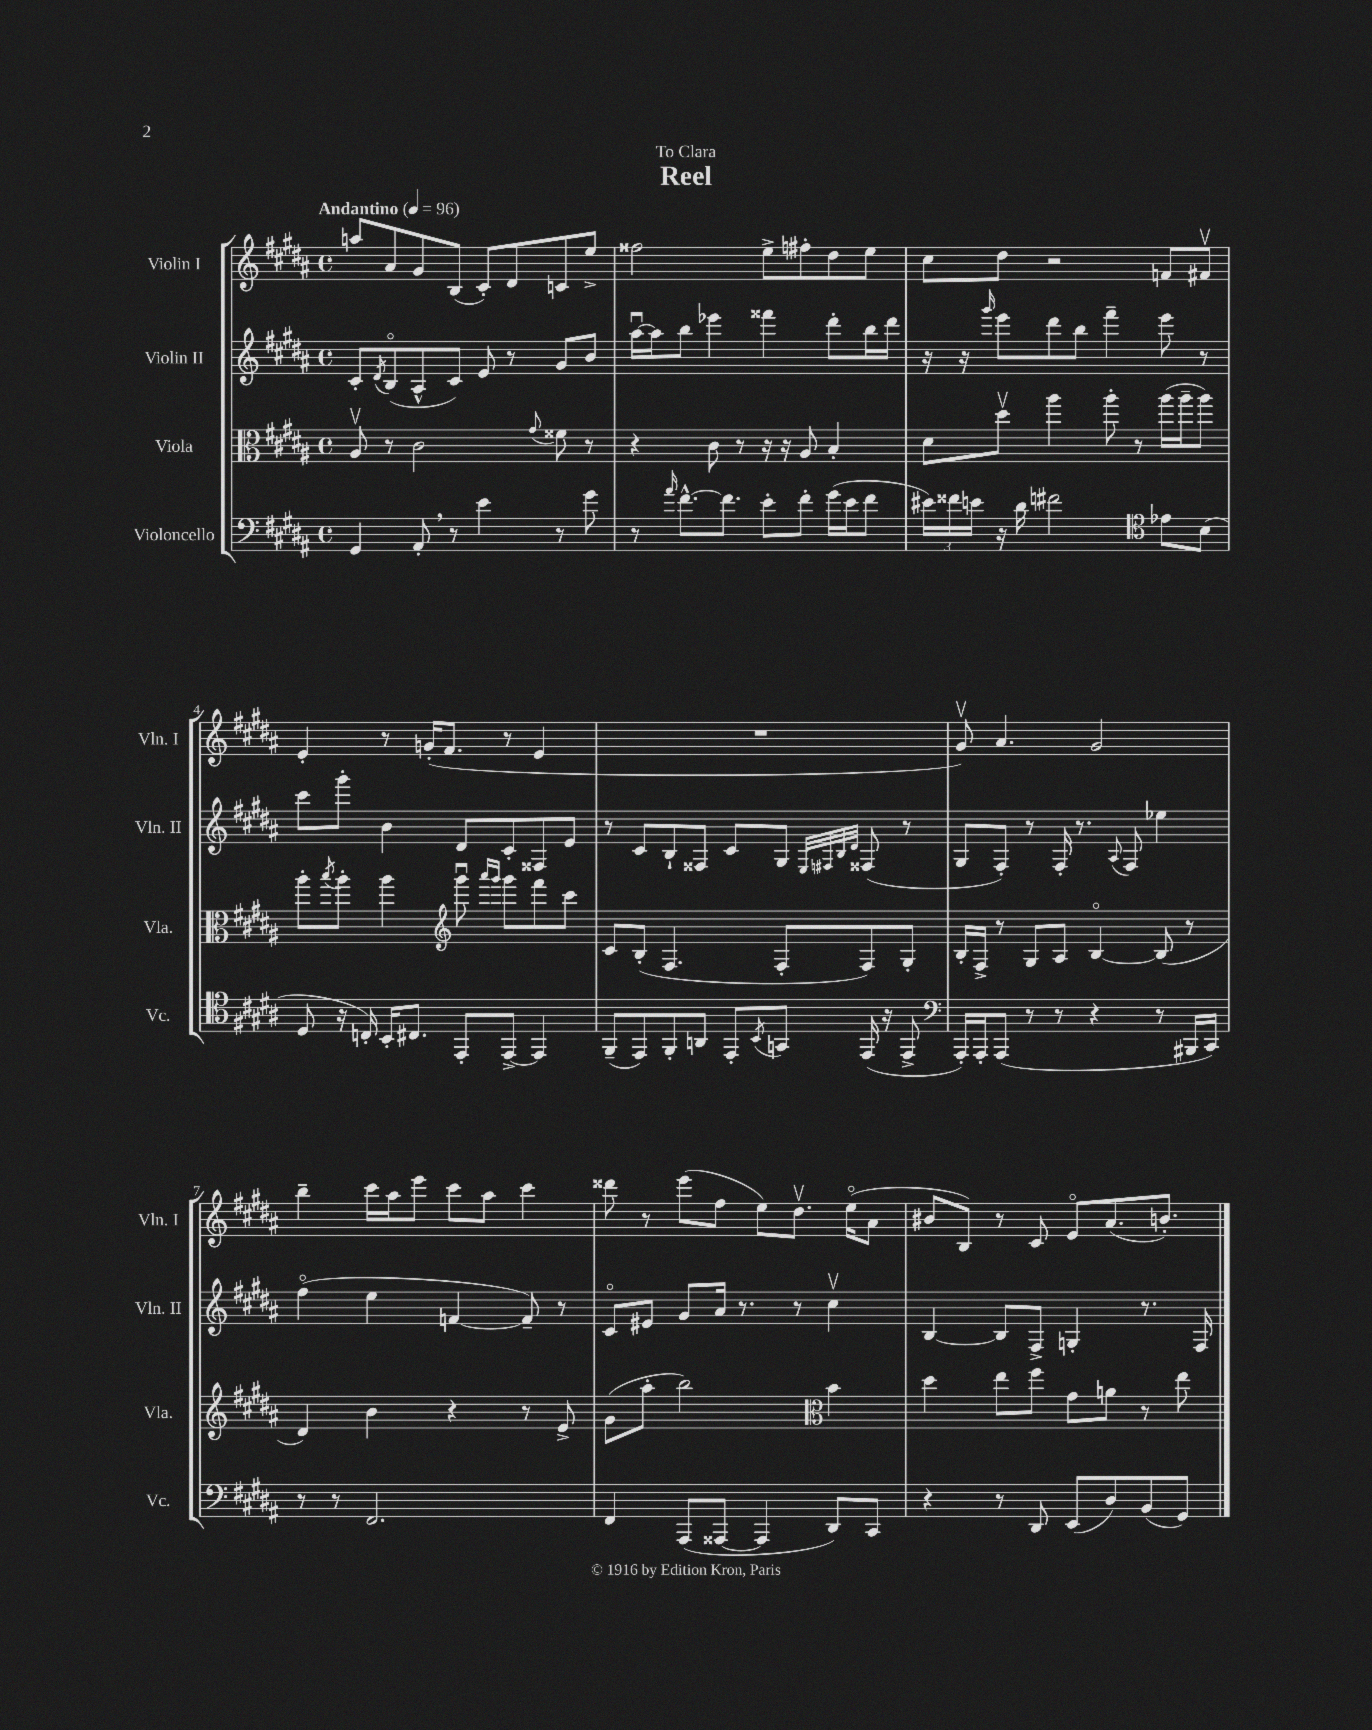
\header { title = "Reel" dedication = "To Clara" }
<<
\new StaffGroup <<
\new Staff = "s0" \with { instrumentName = "Violin I" shortInstrumentName = "Vln. I" } {
    \clef treble \key b \major \defaultTimeSignature \time 4/4 \tempo "Andantino" 4 = 96
    a''8 ais'8 gis'8 b8( cis'8-.) dis'8 c'8 e''8-> |
    fisis''2 e''8-> fis''8-. dis''8 e''8 |
    cis''8 dis''8 r2 f'8 fis'8\upbow |
    e'4-. r8 g'16-.( fis'8. r8 e'4 |
    R1 |
    gis'8\upbow) ais'4. gis'2 |
    b''4-- cis'''16 ais''16 e'''8 cis'''8 ais''8 cis'''4 |
    disis'''8 r8 e'''8( fis''8 e''8) dis''8.\upbow e''16\flageolet( ais'8 |
    bis'8 b8) r8 cis'8 e'8\flageolet ais'8.( b'8.-.) \bar "|." |
}
\new Staff = "s1" \with { instrumentName = "Violin II" shortInstrumentName = "Vln. II" } {
    \clef treble \key b \major \defaultTimeSignature \time 4/4
    cis'8-. \acciaccatura { dis'8 } b8\flageolet( ais8-^ cis'8) e'8 r8 gis'8 b'8 |
    ais''16~\downbow ais''16 b''8 ees'''4 fisis'''4 dis'''8-. b''16 dis'''16 |
    r16 r16 \grace { gis'''16 } e'''8 dis'''8 b''8 fis'''4-- e'''8 r8 |
    cis'''8 gis'''8-. b'4 dis'8 cis'8-. fisis8 e'8 |
    r8 cis'8 b8-! fisis8 cis'8 gis8 \grace { e32 fis32 b32 dis'32 } fisis8( r8 |
    gis8 fis8-.) r8 fis16-. r8. \appoggiatura { ais8 } fis8 ees''4 |
    fis''4\flageolet( e''4 f'4~ f'8--) r8 |
    cis'8\flageolet eis'8 gis'8 ais'16 r8. r8 cis''4\upbow |
    b4~ b8 fis8-> g4-. r8. fis16 \bar "|." |
}
\new Staff = "s2" \with { instrumentName = "Viola" shortInstrumentName = "Vla." } {
    \clef alto \key b \major \defaultTimeSignature \time 4/4
    ais8\upbow r8 cis'2 \appoggiatura { gis'8 } fisis'8 r8 |
    r4 cis'8 r8 r16 r16 ais8 b4-. |
    dis'8 dis''8\upbow ais''4 ais''8-. r8 ais''16( ais''16-- ais''8) |
    ais''8-. \acciaccatura { b''8 } ais''8-. ais''4 \clef treble gis'''8\downbow \grace { ais'''16 gis'''16 } gis'''8 fis'''8 cis'''8 |
    cis'8 b8-.( fis4. fis8-. fis8) gis8-. |
    b16-. fis16-> r8 gis8 ais8 b4~\flageolet b8( r8 |
    dis'4) b'4 r4 r8 e'8-> |
    gis'8( ais''8-. b''2) \clef alto b'4 |
    dis''4 e''8 fis''8 gis'8 a'8 r8 e''8 \bar "|." |
}
\new Staff = "s3" \with { instrumentName = "Violoncello" shortInstrumentName = "Vc." } {
    \clef bass \key b \major \defaultTimeSignature \time 4/4
    gis,4 ais,8-. \breathe r8 e'4 r8 gis'8 |
    r8 \grace { ais'16 } fis'8.~-^ fis'8. e'8-. fis'8-. gis'16( e'16 fis'8 |
    \tuplet 3/2 { eis'16) fisis'16 e'16 } r16 dis'16 fis'2 \clef tenor ees'8 b8( |
    dis8 r16 c16-.) b,16-. cis8. e,8-. e,8~-> e,4 |
    fis,8--( e,8) fis,8-. a,8 e,8-. \acciaccatura { b,8 } g,8 e,16( r16 e,8-> |
    \clef bass ais,,16-.) ais,,16-. ais,,8( r8 r8 r4 r8 bis,,16 cis,16) |
    r8 r8 fis,2. |
    fis,4 ais,,8( aisis,,8~ aisis,,4 dis,8) cis,8 |
    r4 r8 dis,8 e,8( dis8) b,8( gis,8) \bar "|." |
}
>>
>>
